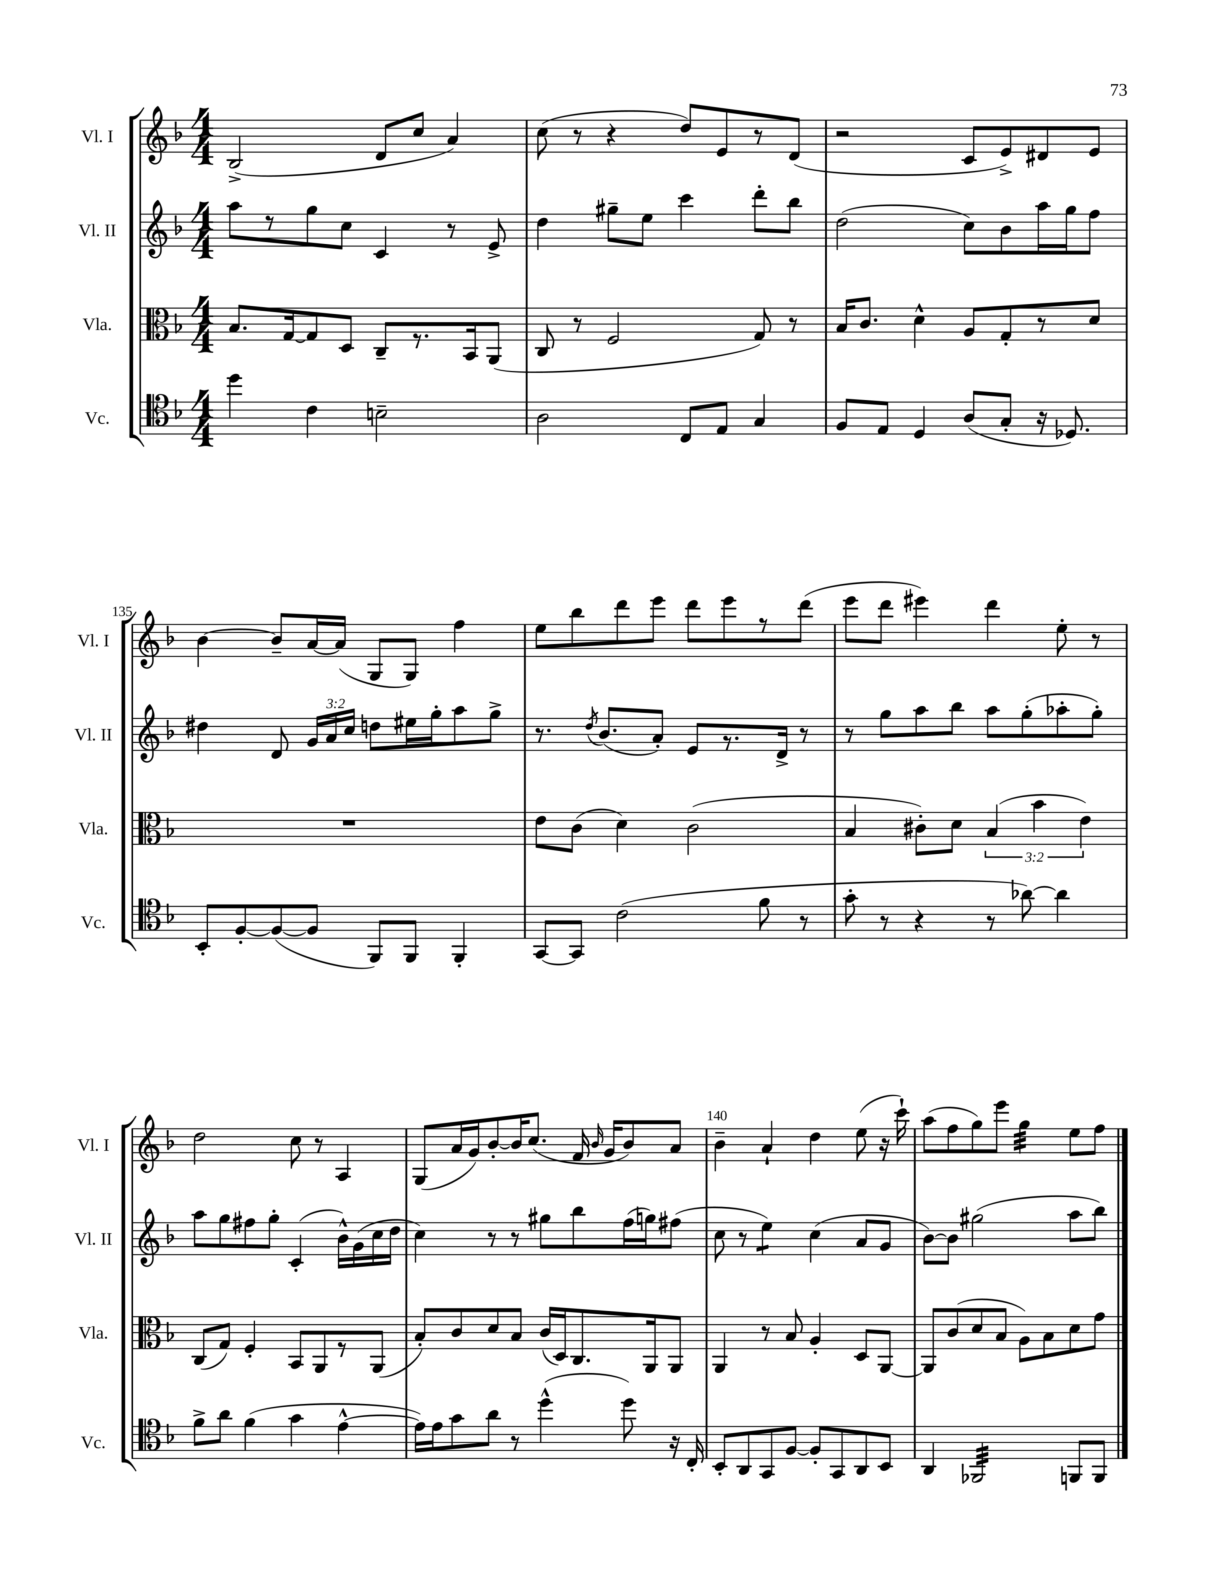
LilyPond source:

<<
\new StaffGroup <<
\new Staff = "s0" \with { instrumentName = "Vl. I" shortInstrumentName = "Vl. I" } {
    \clef treble \key f \major \numericTimeSignature \time 4/4
    \autoBeamOff bes2->( d'8[ c''8] a'4) |
    c''8( r8 r4 d''8[) e'8 r8 d'8]( |
    r2 c'8[ e'8->) dis'8 e'8] |
    bes'4~ bes'8[-- a'16~ a'16]( g8[ g8]) f''4 |
    e''8[ bes''8 d'''8 e'''8] d'''8[ e'''8 r8 d'''8]( |
    e'''8[ d'''8] eis'''4) d'''4 e''8-. r8 |
    d''2 c''8 r8 a4 |
    g8[( a'16 g'16) bes'8~-. bes'16 c''8.]( f'16 \grace { bes'16 } g'16[ bes'8) a'8] |
    bes'4-- a'4-! d''4 e''8( r16 c'''16-!) |
    a''8[( f''8 g''8) e'''8] g''4:32 e''8[ f''8] \bar "|." |
}
\new Staff = "s1" \with { instrumentName = "Vl. II" shortInstrumentName = "Vl. II" } {
    \clef treble \key f \major \numericTimeSignature \time 4/4 \override Staff.TupletNumber.text = #tuplet-number::calc-fraction-text
    \autoBeamOff a''8[ r8 g''8 c''8] c'4 r8 e'8-> |
    d''4 gis''8[-- e''8] c'''4 d'''8[-. bes''8] |
    d''2( c''8[) bes'8 a''16 g''16 f''8] |
    dis''4 d'8 \tuplet 3/2 { g'16[ a'16 c''16] } d''8[ eis''16 g''16-. a''8 g''8]-> |
    r8. \acciaccatura { d''8 } bes'8.[( a'8]-.) e'8[ r8. d'16]-> r8 |
    r8 g''8[ a''8 bes''8] a''8[ g''8-.( aes''8-. g''8]-.) |
    a''8[ g''8 fis''8 g''8]-. c'4-.( bes'16[-^) g'16( c''16 d''16] |
    c''4) r8 r8 gis''8[ bes''8 f''16( g''16) fis''8]( |
    c''8 r8 e''4:8) c''4( a'8[ g'8] |
    bes'8[~) bes'8] gis''2( a''8[ bes''8]) \bar "|." |
}
\new Staff = "s2" \with { instrumentName = "Vla." shortInstrumentName = "Vla." } {
    \clef alto \key f \major \numericTimeSignature \time 4/4 \override Staff.TupletNumber.text = #tuplet-number::calc-fraction-text
    \autoBeamOff bes8.[ g16~ g8 d8] c8[-- r8. bes,16 a,8]( |
    c8 r8 f2 g8) r8 |
    bes16[ c'8.] d'4-^ a8[ g8-. r8 d'8] |
    R1 |
    e'8[ c'8]( d'4) c'2( |
    bes4 cis'8[-.) d'8] \tuplet 3/2 { bes4( bes'4 e'4) } |
    c8[( g8]) f4-. bes,8[ a,8 r8 a,8]( |
    bes8[-.) c'8 d'8 bes8] c'16[( d16) c8. a,16 a,8] |
    a,4 r8 bes8 a4-. d8[ a,8]~ |
    a,8[ c'8( d'8 bes8] a8[) bes8 d'8 g'8] \bar "|." |
}
\new Staff = "s3" \with { instrumentName = "Vc." shortInstrumentName = "Vc." } {
    \clef tenor \key f \major \numericTimeSignature \time 4/4
    \autoBeamOff d''4 c'4 b2-- |
    a2 c8[ e8] g4 |
    f8[ e8] d4 a8[( g8]-. r16 des8.) |
    bes,8[-. f8~-. f8~( f8] f,8[) f,8] f,4-. |
    g,8[~ g,8] c'2( f'8 r8 |
    g'8-. r8 r4 r8 aes'8~) aes'4 |
    f'8[-> a'8] f'4( g'4 e'4~-^ |
    e'16[) e'16 g'8 a'8] r8 d''4-^( d''8) r16 c16-. |
    bes,8[-. a,8 g,8 f8]~ f8[-. g,8 a,8 bes,8] |
    a,4 fes,2:32 f,8[ f,8] \bar "|." |
}
>>
>>
\layout { \context { \Score currentBarNumber = #132 \override BarNumber.break-visibility = ##(#f #t #t) barNumberVisibility = #(every-nth-bar-number-visible 5) } }
